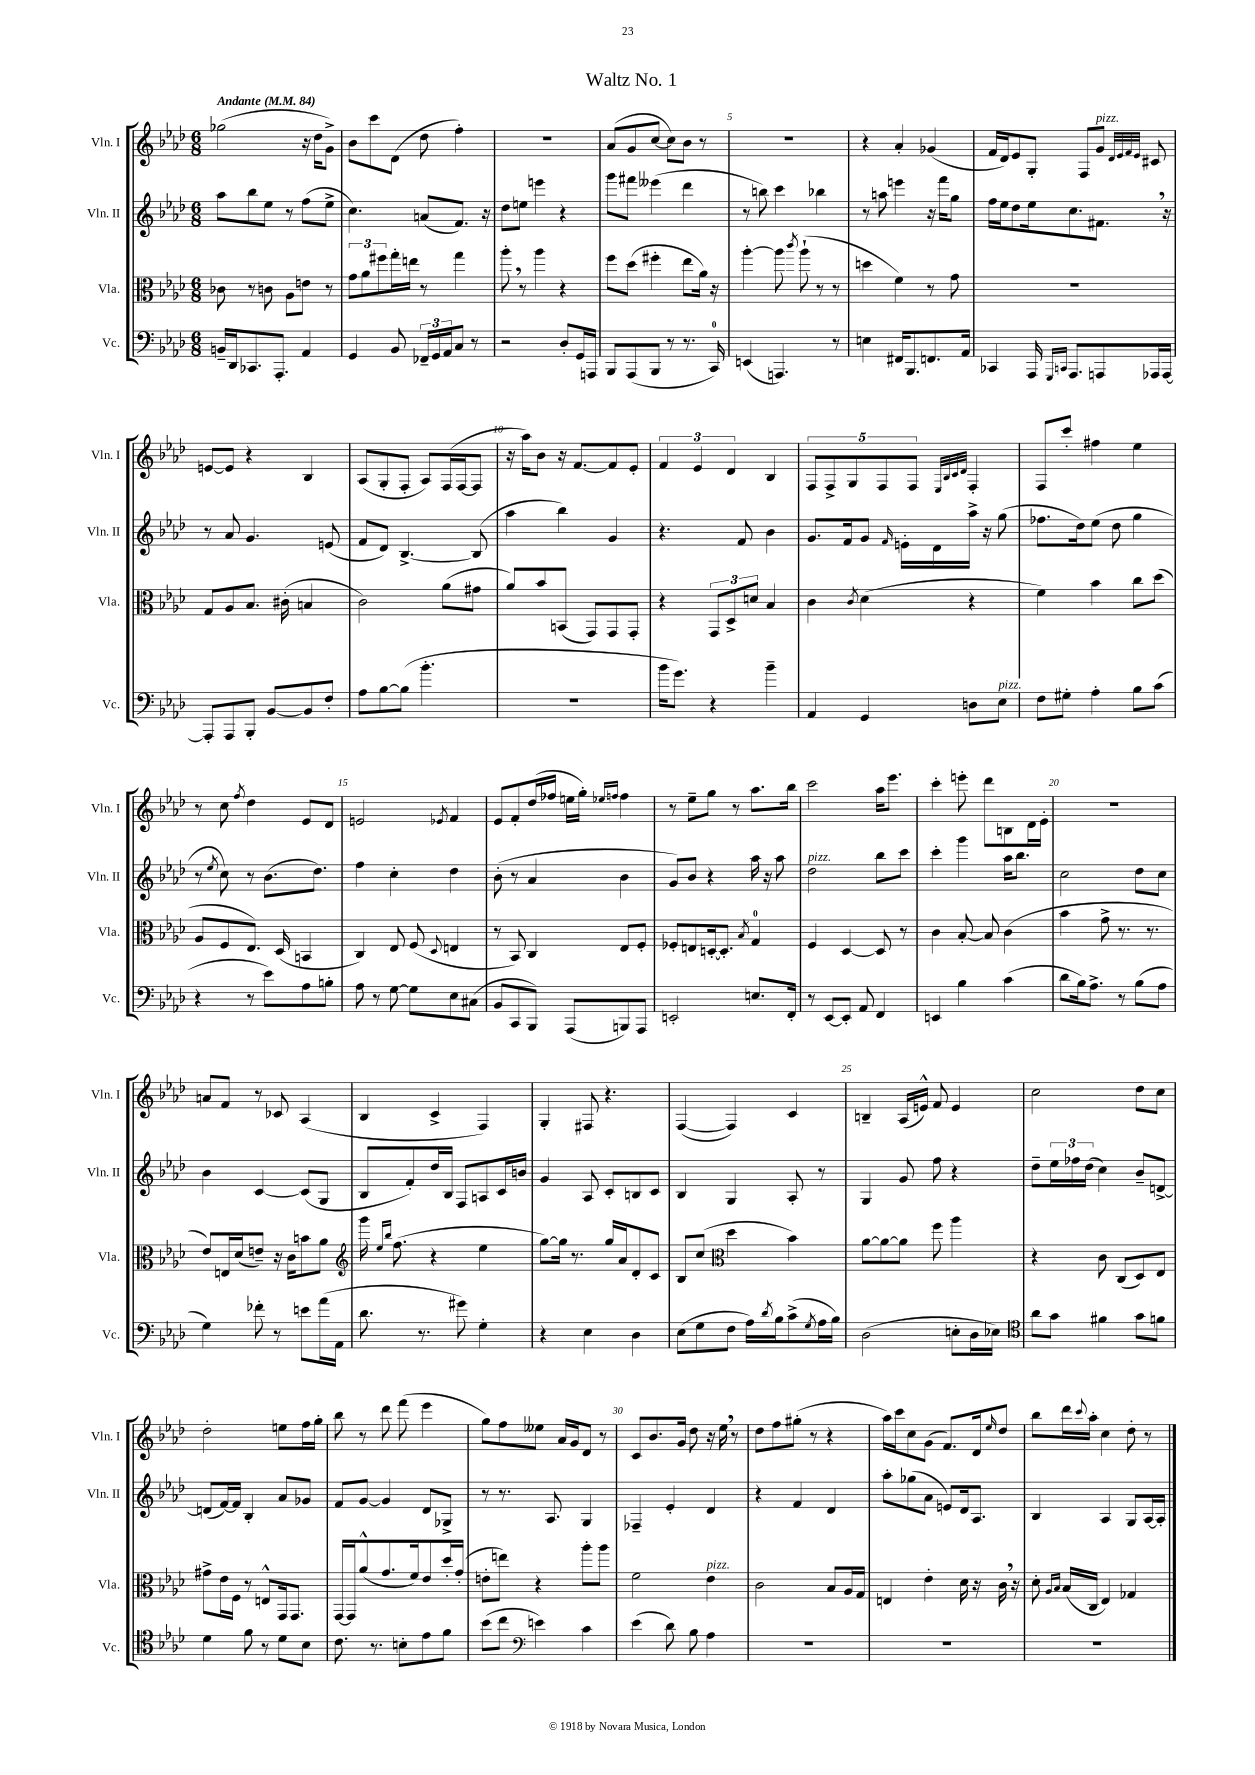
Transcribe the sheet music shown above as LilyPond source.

\header { title = "Waltz No. 1" }
<<
\new StaffGroup <<
\new Staff = "s0" \with { instrumentName = "Vln. I" shortInstrumentName = "Vln. I" } {
    \clef treble \key aes \major \numericTimeSignature \time 6/8 \tempo "Andante" 4 = 84
    ges''2( r16 des''16 g'8->) |
    bes'8 c'''8 des'8( des''8 f''4-.) |
    R2. |
    aes'8( g'8 c''8~ c''8) bes'8 r8 |
    R2. |
    r4 aes'4-. ges'4( |
    f'16 des'16) ees'8 g8-. f8 g'8^\markup { \italic "pizz." } \grace { des'32 ees'32 f'32 ees'32 } cis'8 |
    e'8~ e'8 r4 bes4 |
    aes8( g8-. f8-. aes8) f16( f16~ f8 |
    r16 aes''16) bes'8 r16 f'8.~ f'8 ees'8-. |
    \tuplet 3/2 { f'4 ees'4 des'4 } bes4 |
    \tuplet 5/4 { f8 f8-> g8 f8 f8 } \grace { ees32 bes32 c'32 des'32 } f4-. |
    f8 c'''8-. fis''4 ees''4 |
    r8 c''8 \acciaccatura { f''8 } des''4 ees'8 des'8 |
    e'2 \acciaccatura { ees'8 } f'4 |
    ees'8 f'8-. des''16( fes''16 e''16 g''16-.) \grace { ees''16 f''16 } f''4 |
    r8 ees''8-- g''8 r8 aes''8. bes''16 |
    c'''2 aes''16 ees'''8. |
    c'''4-. e'''8-. des'''8 b8 des'16 ees'16-. |
    R2. |
    a'8 f'8 r8 ces'8 aes4( |
    bes4 c'4-> f4) |
    g4-. fis8 r4. |
    f4~( f4) c'4 |
    b4-- aes16( e'16-^) f'8 e'4 |
    c''2 des''8 c''8 |
    des''2-. e''8 f''16 g''16-. |
    bes''8 r8 des'''8 f'''8( ees'''4 |
    g''8) f''8 eeses''8 aes'16 g'16 des'8 r8 |
    c'8 bes'8. g'16 des''8 r16 ees''16 \breathe r8 |
    des''8 f''8 gis''8-.( r8 r4 |
    aes''16) c'''16 c''8 g'8( f'8.) des'16 \grace { ees''16 } des''8 |
    bes''8 des'''16 \appoggiatura { c'''8 } aes''16-. c''4 des''8-. r8 \bar "|." |
}
\new Staff = "s1" \with { instrumentName = "Vln. II" shortInstrumentName = "Vln. II" } {
    \clef treble \key aes \major \numericTimeSignature \time 6/8
    aes''8 bes''8 ees''8 r8 f''8( ees''8-> |
    c''4.) a'8( f'8.) r16 |
    des''8 e''8 e'''4 r4 |
    g'''8 fis'''8 eeses'''4( des'''4 |
    r8 b''8) c'''4 bes''4 |
    r8 a''8 e'''4 r16 f'''16 g''8 |
    f''16 ees''16 des''8 ees''16 c''8. fis'8. \breathe r16 |
    r8 aes'8 g'4. e'8( |
    f'8 des'8) bes4.~-> bes8( |
    aes''4 bes''4) g'4 |
    r4. f'8 bes'4 |
    g'8. f'16 g'8 \grace { f'16 } e'16-. des'16 aes''16-> r16 g''8( |
    fes''8. des''16) ees''8( des''8 g''4 |
    r8 \acciaccatura { ees''8 } c''8) r8 bes'8.( des''8.) |
    f''4 c''4-. des''4 |
    bes'8-.( r8 aes'4 bes'4 |
    g'8) bes'8 r4 aes''16 r16 aes''8 |
    des''2^\markup { \italic "pizz." } bes''8 c'''8 |
    c'''4-. g'''4 aes''16 bes''8. |
    c''2 des''8 c''8 |
    bes'4 c'4~ c'8( g8 |
    bes8 f'8-.) des''16 bes16 f8 a8 c'16 b'16 |
    g'4 aes8 c'8-. b8 c'8 |
    bes4 g4 aes8-. r8 |
    g4 g'8 f''8 r4 |
    des''8-- \tuplet 3/2 { ees''16 fes''16 des''16( } c''4) bes'8-- d'8~-> |
    d'8( f'16~) f'16 bes4-. aes'8 ges'8 |
    f'8 g'8~ g'4 des'8 ges8-> |
    r8 r8. aes8. g4 |
    fes4-- ees'4-. des'4 |
    r4 f'4 des'4 |
    aes''8-. ges''8( aes'8 e'8) des'16 aes8. |
    bes4 aes4 g8 aes16~ aes16-. \bar "|." |
}
\new Staff = "s2" \with { instrumentName = "Vla." shortInstrumentName = "Vla." } {
    \clef alto \key aes \major \numericTimeSignature \time 6/8
    ces'8 r8 c'8 aes8 e'8 r8 |
    \tuplet 3/2 { g'8 aes'8 fis''8 } g''16-. e''16 r8 g''4 |
    aes''8-. \breathe r8 aes''4 r4 |
    f''8 des''8( fis''4-. ees''8 aes'16) r16 |
    aes''4~-. aes''8 \acciaccatura { c'''8 } aes''8-!( r8 r8 |
    d''4 f'4) r8 g'8 |
    R2. |
    g8 aes8 bes8. cis'16-.( b4 |
    c'2) aes'8( gis'8 |
    aes'8) bes'8 b,8( g,8) g,8 g,8-. |
    r4 \tuplet 3/2 { g,8 des8-> d'8 } bes4 |
    c'4 \acciaccatura { c'8 } des'4( r4 |
    f'4) bes'4 c''8 des''8( |
    aes8 f8 ees8.) des16( b,4 |
    c4) ees8 f8( \appoggiatura { des8 } e4 |
    r8 bes,8) c4 ees8 f8-. |
    fes8-. e8 d16~-. d8.-. \acciaccatura { bes8 } g4-0 |
    f4 des4~ des8 r8 |
    c'4 bes8~-. bes8 c'4( |
    bes'4 g'8-> r8. r8. |
    ees'8) e16 des'16( e'8--) r16 c'16 b'8 aes'8 |
    \clef treble g'''16 \grace { ees''16 bes''16 } f''8.( r4 ees''4 |
    g''8~) g''16 r8. g''16 aes'16 des'8-. c'8 |
    bes8 c''8( \clef alto des''4 bes'4) |
    aes'8~ aes'8~ aes'8 f''8 aes''4 |
    r4 c'8 c8( des8) ees8 |
    gis'8-> ees'16 f16 r8 e8-^ g,16 g,8. |
    g,16~ g,16 aes'8-^( g'8. f'16) ees'8 des''16-. g'16-.( |
    e'8-. e''8) r4 aes''8-. aes''8 |
    f'2 ees'4^\markup { \italic "pizz." } |
    c'2 bes8 aes16 g16 |
    e4 ees'4-. des'16 r16 c'16 \breathe r16 |
    des'8-. \grace { aes16 bes16 } bes16( c16 ees4) ges4 \bar "|." |
}
\new Staff = "s3" \with { instrumentName = "Vc." shortInstrumentName = "Vc." } {
    \clef bass \key aes \major \numericTimeSignature \time 6/8
    b,16-- des,16 ces,8. aes,,8.-. aes,4 |
    g,4 bes,8 \tuplet 3/2 { fes,16-- g,16 aes,16 } c8 r8 |
    r2 des8-. g,16 a,,16 |
    bes,,8 aes,,8( bes,,8 r8 r8. c,16-0) |
    e,4( a,,4.) r8 |
    e4 fis,16 bes,,8. f,8. aes,16 |
    ces,4 aes,,16 \grace { g,,16 c,16 } aes,,8. a,,8 aes,,16 aes,,16~ |
    aes,,8-. aes,,8 bes,,8-. bes,8~ bes,8 f8-. |
    aes8 bes8~ bes8( bes'4.-. |
    R2. |
    bes'16 g'8.) r4 bes'4-- |
    aes,4 g,4 d8 ees8^\markup { \italic "pizz." } |
    f8 gis8-. aes4-. bes8 c'8( |
    r4 r8 ees'8) aes8 b8-. |
    aes8 r8 g8~ g8 ees8 cis8( |
    bes,8 c,8 bes,,8) aes,,8( b,,8) aes,,8 |
    e,2-. e8. f,16-. |
    r8 ees,8~ ees,8-. aes,8 f,4 |
    e,4 bes4 c'4( |
    des'8 bes16) aes8.-> r8 bes8( aes8 |
    g4) fes'8-. r8 e'8 aes'16( aes,16 |
    des'8. r8. gis'8) g4-. |
    r4 ees4 des4 |
    ees8( g8 f8 aes16) \acciaccatura { des'8 } bes16 c'8->( \acciaccatura { g8 } aes16 bes16) |
    des2( e8-. des16 ees16) |
    \clef tenor aes'8 g'8 fis'4 g'8 f'8 |
    des'4 f'8 r8 des'8 bes8 |
    c'8. r8. b8-. ees'8 f'8 |
    bes'8( c''8 \clef bass e'4) c'4 |
    ees'4( des'8) bes8 aes4 |
    R2. |
    R2. |
    R2. \bar "|." |
}
>>
>>
\layout { \context { \Score \override BarNumber.break-visibility = ##(#f #t #t) barNumberVisibility = #(every-nth-bar-number-visible 5) } }
